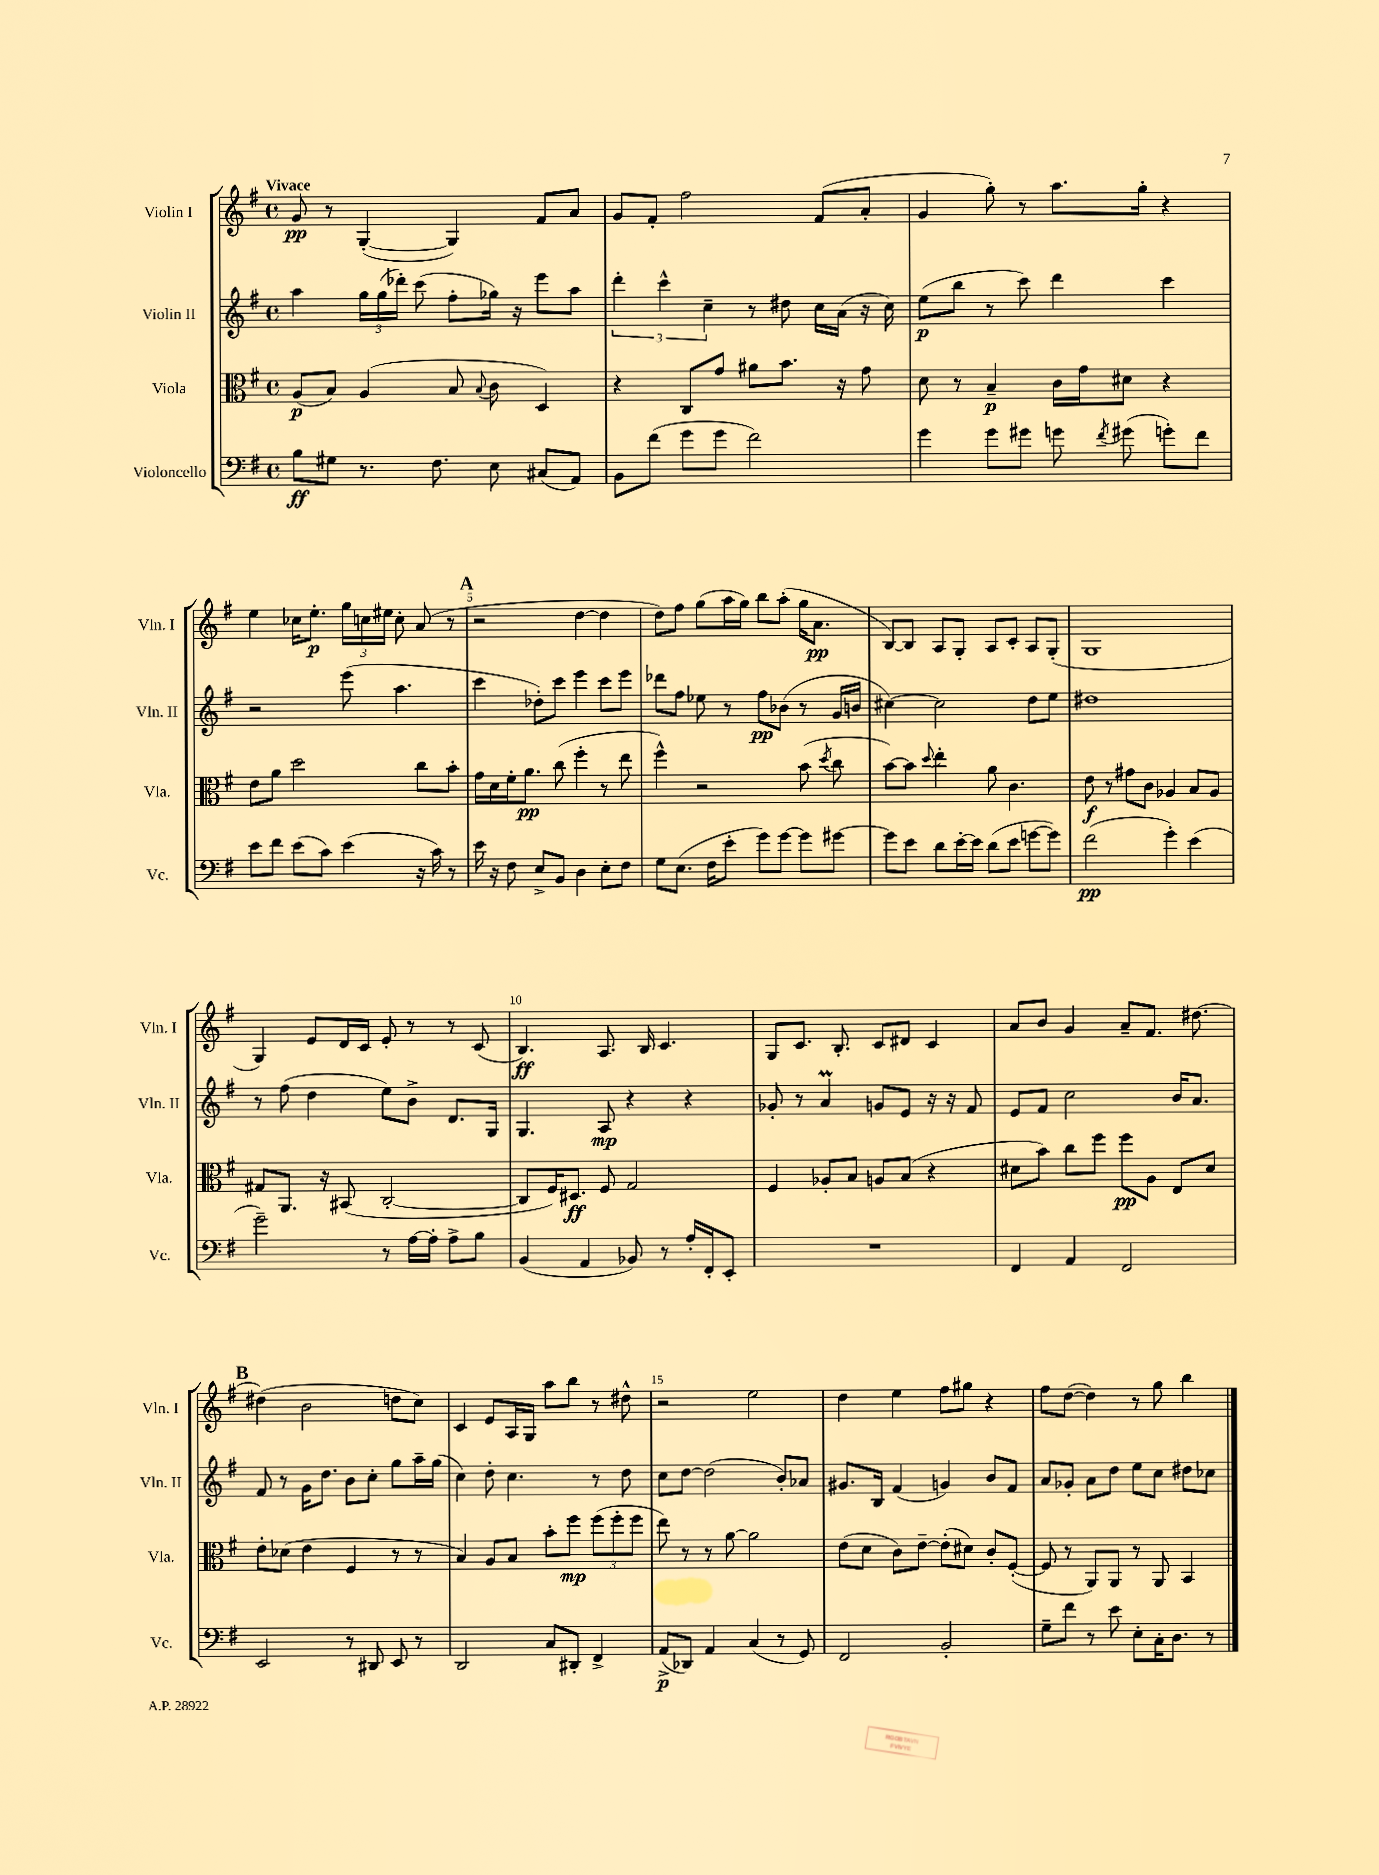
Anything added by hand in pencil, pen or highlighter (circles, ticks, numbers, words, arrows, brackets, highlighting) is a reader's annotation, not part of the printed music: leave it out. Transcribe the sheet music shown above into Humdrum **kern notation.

**kern	**kern	**kern	**kern
*staff4	*staff3	*staff2	*staff1
*clefF4	*clefC3	*clefG2	*clefG2
*k[f#]	*k[f#]	*k[f#]	*k[f#]
*M4/4	*M4/4	*M4/4	*M4/4
*met(c)	*met(c)	*met(c)	*met(c)
8B	(8A	4aa	8g
8G#	8B)	.	8r
8.r	(4A	24gg	([4G'
.	.	(24gg	.
.	.	24ddd-')	.
.	.	(8ccc	.
8.F#	.	.	.
.	8B	8ff#'	4G])
.	8qqB	.	.
8E	8c	16gg-)	.
.	.	16r	.
(8C#	4D)	8eee	8f#
8AA)	.	8aa	8a
=	=	=	=
8BB	4r	6ddd'	8g
(8f#	.	.	8f#'
.	.	6ccc^^	.
8g	8C	.	2ff#
.	.	6cc~	.
8g	8g	.	.
2f#)	8a#	8r	.
.	8.b	8dd#	.
.	.	16cc	(8f#
.	16r	(16a	.
.	8g	16r	8a'
.	.	16cc)	.
=	=	=	=
4g	8d	(8ee	4g
.	8r	8bb	.
8g	4B~	8r	8gg')
8g#	.	8ccc)	8r
8g	16c	4ddd	8.aa
.	16g	.	.
8qf#	.	.	.
(8g#	8d#	.	.
.	.	.	16gg'
8g')	4r	4ccc	4r
8f#	.	.	.
=	=	=	=
8e	8e	2r	4ee
8f#	8a	.	.
(8e	2dd	.	16cc-
.	.	.	8.ee'
8c)	.	.	.
(4e	.	(8eee	24gg
.	.	.	24cc
.	.	.	24ee#
.	.	4.aa	8cc'
16r	8cc	.	(8a
16c)	.	.	.
8r	8b'	.	8r
=	=	=	=
16e	16g	4ccc	2r
16r	16d	.	.
8F#	16f#'	.	.
.	8.a	.	.
8E^	.	8dd-')	.
8BB	(8cc	8ccc	.
4D	4ff#'	4eee	[4dd
8E'	8r	8ccc	4dd]
8F#	8ee	8eee	.
=	=	=	=
8G	4ff#^^)	8ddd-	8dd)
(8.E	.	8ff#	8ff#
.	2r	8ee-	(8gg
16F#	.	.	.
8e'	.	8r	16aa
.	.	.	16gg)
8g)	.	8ff#	8bb
[8g	.	(8b-	(8aa'
8g]	(8b	8r	16gg
.	.	.	8.a
.	8qdd	.	.
[8g#	8cc	16g	.
.	.	16b	.
=	=	=	=
8g#]	[8b)	[4cc#)	[8B)
8e	8b]	.	8B]
.	8qqdd	.	.
8d	4ee'	2cc#]	8A
[16e'	.	.	8G'
16e]	.	.	.
(8d	8a	.	8A
8e	4.c	.	8c'
[8g	.	8dd	8A
8g])	.	8ee	(8G'
=	=	=	=
(2f#	8e	1dd#	1G
.	8r	.	.
.	8g#	.	.
.	8c	.	.
4g')	4A-	.	.
(4e	8B	.	.
.	8A-	.	.
=	=	=	=
2g~)	8G#	8r	4G)
.	8.AA	(8ff#	.
.	.	4dd	8e
.	16r	.	.
.	(8BB#	.	16d
.	.	.	16c
8r	[2C'	8ee)	8e'
[16A	.	8b^	8r
16A']	.	.	.
8A^	.	8.d	8r
8B	.	.	(8c
.	.	16G	.
=	=	=	=
(4BB	8C]	4.G	4.B)
.	16F#)	.	.
.	8.D#	.	.
4AA	.	.	.
.	8F#	8A	8.A
8BB-)	2G	4r	.
.	.	.	16B
8r	.	.	4.c
16A'	.	4r	.
16FF#'	.	.	.
8EE'	.	.	.
=	=	=	=
1r	4F#	8g-'	8G
.	.	8r	8.c
.	8A-'	4a	.
.	.	.	8.B'
.	8B	.	.
.	8A	8g	8c
.	(8B	8e	8d#
.	4r	16r	4c
.	.	16r	.
.	.	8f#	.
=	=	=	=
4FF#	8d#	8e	8a
.	8b)	8f#	8b
4AA	8cc	2cc	4g
.	8ff#	.	.
2FF#	8ff#	.	8a~
.	8A	.	8.f#
.	8E	16b	.
.	.	8.a	[8.dd#
.	8d#	.	.
=	=	=	=
2EE	8e'	8f#	(4dd#]
.	(8d-	8r	.
.	4e	16g	2b
.	.	8.dd	.
8r	4F#	8b	.
8DD#	.	8cc'	.
8EE	8r	8gg	8dd
8r	8r	16aa~	8cc)
.	.	(16gg	.
=	=	=	=
2DD	4B)	4cc)	4c
.	8A	8dd'	8e
.	8B	4.cc	16A
.	.	.	16G
8C	8b'	.	8aa
8DD#'	8ff#	.	8bb
4FF#^	(12ff#	8r	8r
.	12ff#'	.	.
.	.	8dd	8dd#^^
.	12ff#	.	.
=	=	=	=
(8AA^	8ee)	8cc	2r
8DD-)	8r	[8dd	.
4AA	8r	(2dd]	.
.	[8a	.	.
(4C	2a]	.	2ee
8r	.	8b')	.
8GG)	.	8a-	.
=	=	=	=
2FF#	(8e	8.g#	4dd
.	8d	.	.
.	.	16B	.
.	8c)	(4f#	4ee
.	[8e~	.	.
2BB'	(8e']	4g)	8ff#
.	8d#)	.	8gg#
.	8c'	8b	4r
.	([8F#'	8f#	.
=	=	=	=
8G~	8F#]	8a	8ff#
8f#	8r	8g-'	([8dd
8r	8AA)	8a	4dd])
8e	8AA	8dd	.
8E'	8r	8ee	8r
16C'	8AA	8cc	8gg
8.D	.	.	.
.	4BB	8dd#	4bb
8r	.	8cc-	.
==	==	==	==
*-	*-	*-	*-
